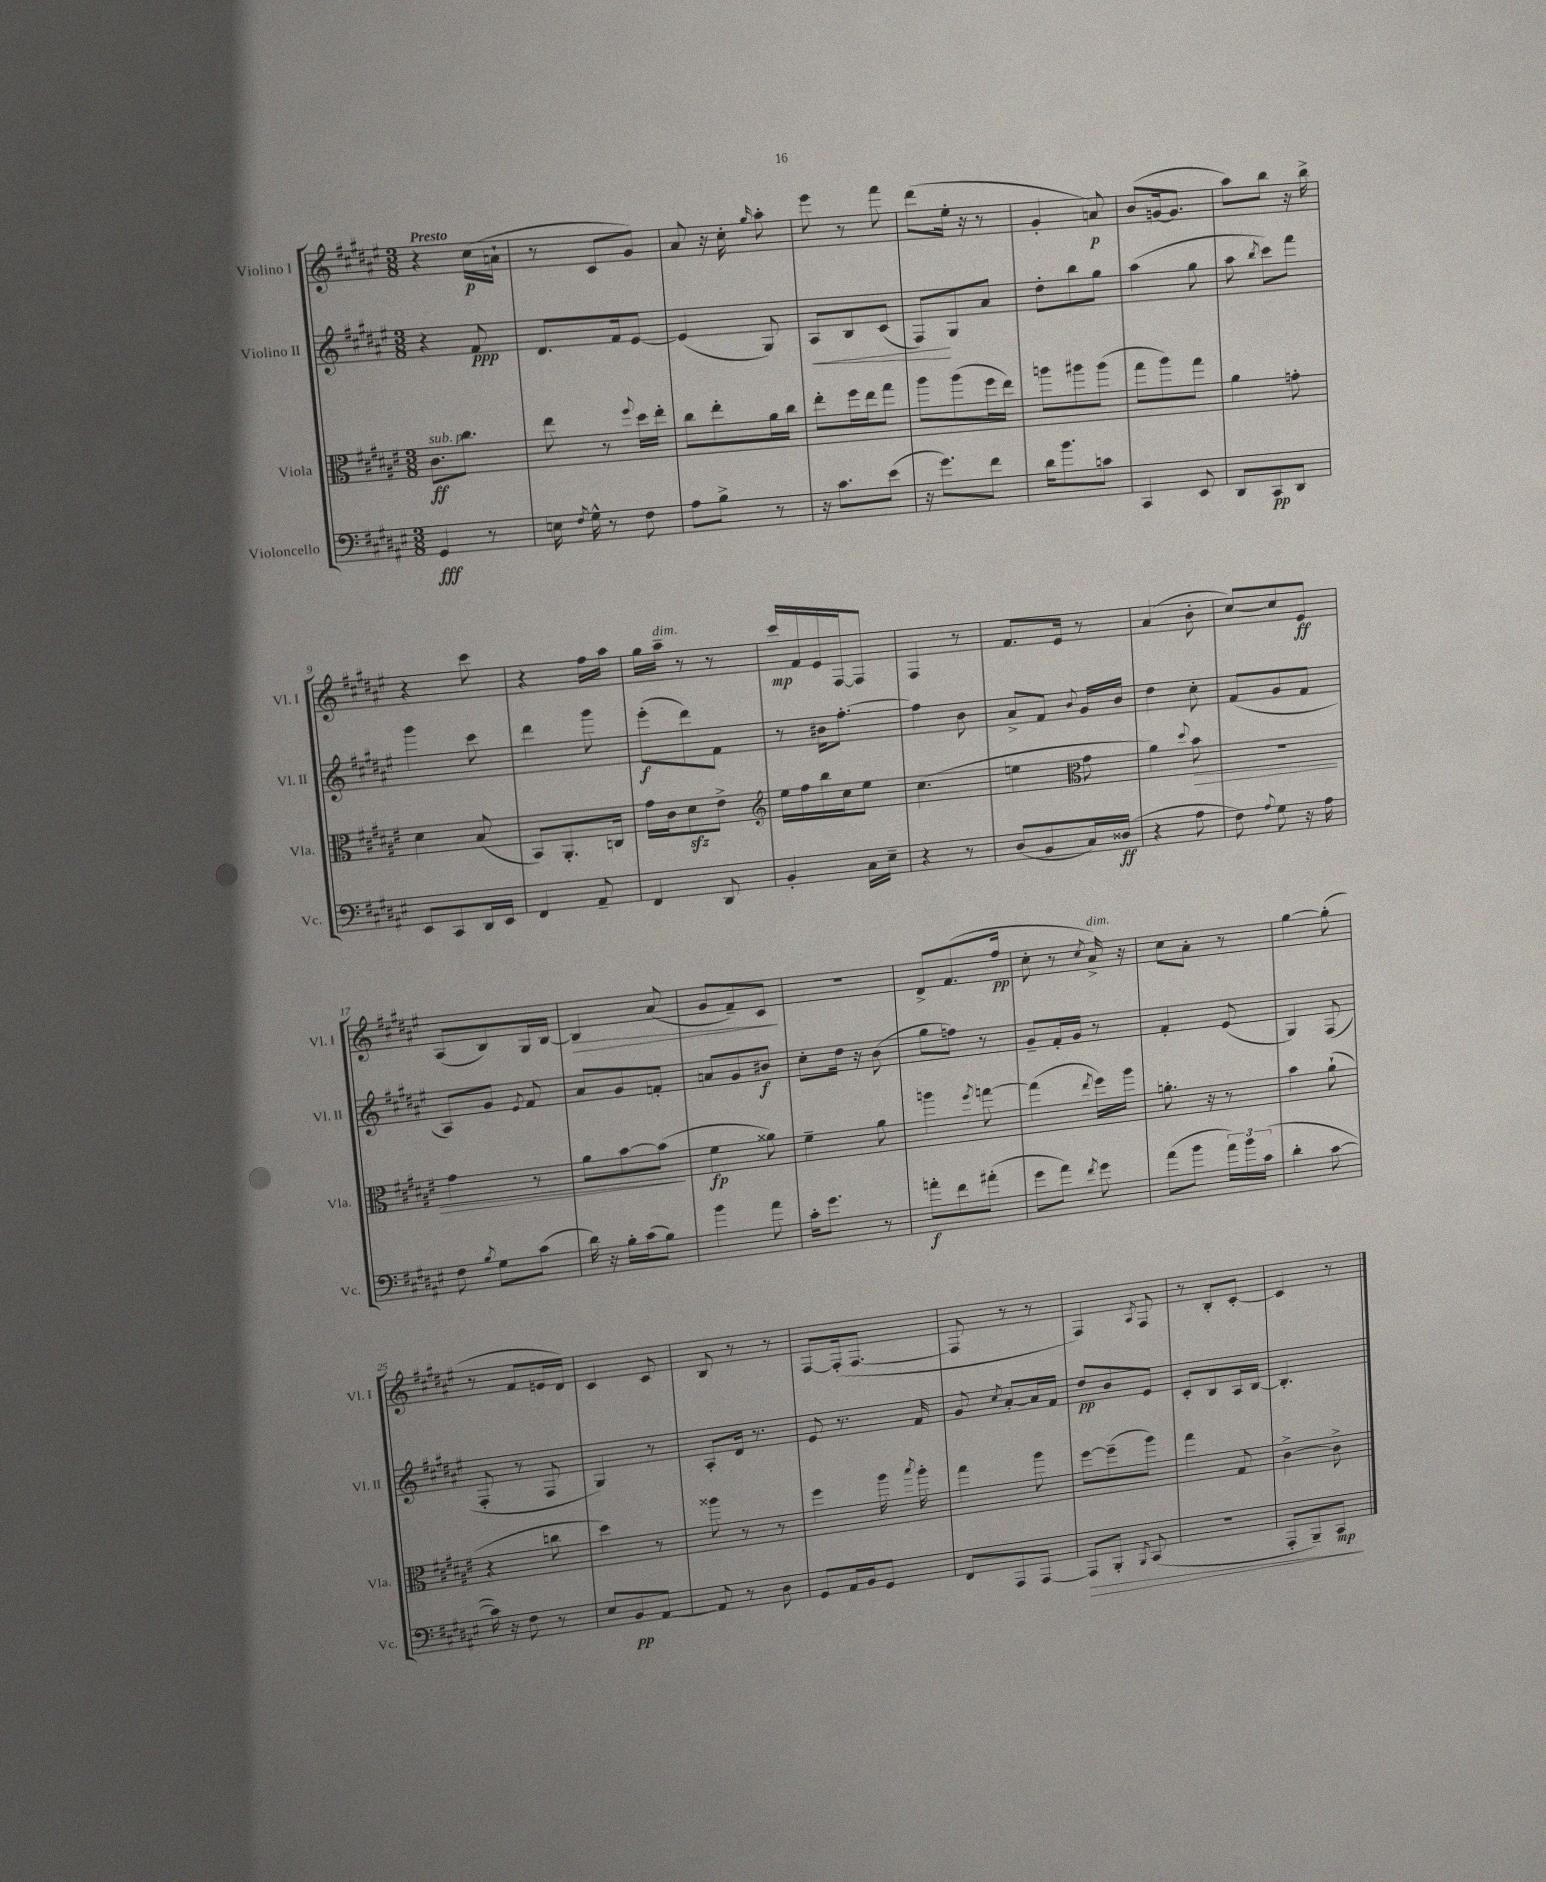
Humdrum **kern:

**kern	**dynam	**kern	**dynam	**kern	**dynam	**kern	**dynam
*part4	*part4	*part3	*part3	*part2	*part2	*part1	*part1
*staff4	*staff4	*staff3	*staff3	*staff2	*staff2	*staff1	*staff1
*I"Violoncello	*	*I"Viola	*	*I"Violino II	*	*I"Violino I	*
*I'Vc.	*	*I'Vla.	*	*I'Vl. II	*	*I'Vl. I	*
*clefF4	*	*clefC3	*	*clefG2	*	*clefG2	*
*k[f#c#g#d#a#e#]	*	*k[f#c#g#d#a#e#]	*	*k[f#c#g#d#a#e#]	*	*k[f#c#g#d#a#e#]	*
*M3/8	*	*M3/8	*	*M3/8	*	*M3/8	*
=1	=1	=1	=1	=1	=1	=1	=1
!	!	!	!	!	!	!LO:TX:a:B:t=Presto	!
!	!	!LO:TX:a:i:t=sub. p	!	!	!	!	!
4GG#/	fff	8.c#\L	ff	4r	.	4r	.
.	.	8.cc#\J	.	.	.	.	.
8r	.	.	.	8f#/	ppp	(16cc#\LL	p
.	.	.	.	.	.	16an`\JJ	.
=2	=2	=2	=2	=2	=2	=2	=2
16En\	.	8ee#\	.	8.d#/L	.	8r	.
8qF#/	.	.	.	.	.	.	.
16G#^^\	.	.	.	.	.	.	.
8r	.	8r	.	.	.	8c#/L	.
.	.	.	.	16f#/k	.	.	.
.	.	8qqff#/	.	.	.	.	.
8F#\	.	16dd#\LL	.	[8e#/J	.	8g#/J)	.
.	.	16ee#'\JJ	.	.	.	.	.
=3	=3	=3	=3	=3	=3	=3	=3
8A#\L	.	8cc#\L	.	(4e#/]	.	8a#/	.
8B^\J	.	8ee#'\	.	.	.	16r	.
.	.	.	.	.	.	16cc#'\	.
.	.	.	.	.	.	16qqgg#/	.
8r	.	16a#\L	.	8G#/)	.	8aa#'\	.
.	.	16cc#\JJ	.	.	.	.	.
=4	=4	=4	=4	=4	=4	=4	=4
!	!	!	!	!	!LO:HP:b	!	!
16r	.	8ee#'\L	.	8A#/L	<	8eee#\	.
8.c#\L	.	.	.	.	.	.	.
.	.	16ff#\L	.	8B/	.	8r	.
.	.	16ee#\J	.	.	.	.	.
(8e#\J	.	8gg#\J	.	(8c#/J	.	8fff#\	.
=5	=5	=5	=5	=5	=5	=5	=5
16r	.	8aa#\L	.	8F#/L)	.	(8ddd#\L	.
8.g#\L)	.	.	.	.	.	.	.
.	.	(8aa#\	.	8G#/	[	16ee#'\Jk	.
.	.	.	.	.	.	16r	.
8f#\J	.	16ff#\L	.	8a#/J	.	8r	.
.	.	16ee#\JJ)	.	.	.	.	.
=6	=6	=6	=6	=6	=6	=6	=6
16d#\KL	.	8aan\L	.	8dd#'\L	.	4g#'/	.
8.b\	.	.	.	.	.	.	.
.	.	8aa#X\	.	8bb\	.	.	.
8cn\J	.	(8aa#\J	.	8gg#\J	.	8an/)	p
=7	=7	=7	=7	=7	=7	=7	=7
4CC#/	.	8gg#\L	.	(4aa#\	.	(8b/L	.
.	.	8aa#\)	.	.	.	[16gn/k	.
.	.	.	.	.	.	8.g/J]	.
8EE#/	.	8gg#\J	.	8gg#\	.	.	.
=8	=8	=8	=8	=8	=8	=8	=8
8DD#/L	.	4a#\	.	8aa#\	.	8aa#\L)	.
.	.	.	.	8qbb/	.	.	.
8CC#/	pp	.	.	8ccc#\L)	.	8bb\J	.
8DD#/J	.	8gn'\	.	8fff#\J	.	16r	.
.	.	.	.	.	.	16bb^\	.
!!LO:LB:g=z
=9	=9	=9	=9	=9	=9	=9	=9
8EE#/L	.	4d#\	.	4ggg#\	.	4r	.
8CC#/	.	.	.	.	.	.	.
16DD#/L	.	(8B/	.	8ccc#\	.	8ccc#\	.
16EE#/JJ	.	.	.	.	.	.	.
=10	=10	=10	=10	=10	=10	=10	=10
4FF#/	.	8BB/L)	.	4ddd#\	.	4r	.
.	.	8.AA#'/	.	.	.	.	.
8AA#~/	.	.	.	8ggg#\	.	16ff#\LL	.
.	.	16Cn/Jk	.	.	.	16aa#\JJ	.
=11	=11	=11	=11	=11	=11	=11	=11
4FF#/	.	16g#\LL	.	(8eee#'\L	f	16gg#\LL	.
!	!	!	!	!	!	!LO:TX:a:i:t=dim.	!
.	.	16c#\J	.	.	.	16aa#~\JJ	.
.	.	8d#zz\	.	8ddd#\)	.	8r	.
8DD#/	.	8e#^\J	.	8f#\J	.	8r	.
=12	=12	=12	=12	=12	=12	=12	=12
*	*	*clefG2	*	*	*	*	*
4BB'/	.	16ee#\LL	.	8r	.	16ccc#/LL	mp
.	.	16ff#\	.	.	.	16f#/	.
.	.	16bb\	.	16b#X\KL	.	16e#/	.
.	.	16cc#\J	.	[8.ff#'\J	.	[16F#/J	.
16C#\LL	.	8ee#\J	.	.	.	8F#/J]	.
16E#~\JJ	.	.	.	.	.	.	.
=13	=13	=13	=13	=13	=13	=13	=13
4r	.	(4.cc#\	.	4ff#\]	.	4F#/	.
8r	.	.	.	8b\	.	8r	.
=14	=14	=14	=14	=14	=14	=14	=14
(8D#/L	.	4een\	.	8a#^/L	.	8.f#/L	.
8BB/	.	.	.	8f#/J	.	.	.
.	.	.	.	.	.	16e#/Jk	.
*	*	*clefC3	*	*	*	*	*
.	.	.	.	8qqb/	.	.	.
16C#/L)	.	8g#\	.	16g#/LL	.	8r	.
(16D##X/JJ	ff	.	.	16b/JJ	.	.	.
=15	=15	=15	=15	=15	=15	=15	=15
4r	.	4a#\)	.	4dd#\	.	(4a#/	.
.	.	8qqdd#/	.	.	.	.	.
!	!	!	!LO:HP:b	!	!	!	!
8A#\	.	8b\	>	8cc#'\	.	8b'\	.
=16	=16	=16	=16	=16	=16	=16	=16
8F#\)	.	4.r	.	(8f#/L	.	[8cc#/L)	.
8qqA#/	.	.	.	.	.	.	.
8G#\	.	.	.	8g#/	.	8cc#/]	.
16r	.	.	.	8f#/J	.	8e#/J	ff
16A#\	.	.	.	.	.	.	.
!!LO:LB:g=z
=17	=17	=17	=17	=17	=17	=17	=17
8F#\	.	4g#\	.	8A#/L)	.	(8A#/L	.
8qB/	.	.	.	.	.	.	.
8G#\L	.	.	.	8g#/J	.	8B/)	.
.	.	.	.	8qe#/	.	.	.
(8c#\J	.	8r	.	8f#/	.	16G#/L	.
.	.	.	.	.	.	[16B/JJ	.
=18	=18	=18	=18	=18	=18	=18	=18
!	!	!	!	!	!	!	!LO:HP:b
16d#\)	.	8a#\L	.	8a#/L	.	4B/]	>
16r	.	.	.	.	.	.	.
16B'\LL	.	[8b\	.	8g#/	.	.	.
(16c#\J	.	.	.	.	.	.	.
8B\J)	.	(8b\J]	.	8fn'/J	.	(8a#/	.
.	.	.	]	.	.	.	.
=19	=19	=19	=19	=19	=19	=19	=19
4b\	.	4f#\	fp	8an/L	.	8g#/L	.
.	.	.	.	8g#/	.	8f#~/)	.
8a#\	.	8a##X\)	.	8b#X/J	f	8c#/J	.
.	.	.	.	.	.	.	]
=20	=20	=20	=20	=20	=20	=20	=20
16c#'\KL	.	4f#~\	.	8cc#'\L	.	4.r	.
8.g#\J	.	.	.	.	.	.	.
.	.	.	.	16dd#\Jk	.	.	.
.	.	.	.	16r	.	.	.
8r	.	8a#\	.	(8b\	.	.	.
=21	=21	=21	=21	=21	=21	=21	=21
8an'\L	f	4aan\	.	8gg#\L	.	8d#^/L	.
8f#\	.	.	.	8ffn\J)	.	(8.f#/	.
.	.	8qff#/	.	.	.	.	.
(8a#X'\J	.	[8ggn\	.	8r	.	.	.
.	.	.	.	.	.	16ff#/Jk	pp
=22	=22	=22	=22	=22	=22	=22	=22
8g#\L	.	(4gg\]	.	8g#~/L	.	8cc#'\	.
8a#\J)	.	.	.	16f#'/L	.	8r	.
.	.	.	.	16g#/JJ	.	.	.
8qf#/	.	8qee#/	.	.	.	8qcc#/	.
!	!	!	!	!	!	!LO:TX:a:i:t=dim.	!
8g#\	.	16ff#\LL)	.	8r	.	16a#^/)	.
.	.	16aa#\JJ	.	.	.	16r	.
=23	=23	=23	=23	=23	=23	=23	=23
(8a#\L	.	8.an'\	.	4f#'/	.	8cc#\L	.
8b\J	.	.	.	.	.	8a#'\J	.
.	.	16r	.	.	.	.	.
24a#\LL)	.	8r	.	(8e#/	.	8r	.
24b\	.	.	.	.	.	.	.
(24c#\JJ	.	.	.	.	.	.	.
=24	=24	=24	=24	=24	=24	=24	=24
4d#'\	.	4b\	.	4G#/)	.	[4gg#\	.
[8c#\	.	(8a#`\	.	(8F#/	.	(8gg#'\]	.
!!LO:LB:g=z
=25	=25	=25	=25	=25	=25	=25	=25
16c#\])	.	4r	.	8F#'/	.	8r	.
16r	.	.	.	.	.	.	.
8F#\	.	.	.	8r	.	8f#/L	.
8r	.	8ccn\	.	8F#/	.	16en/L	.
.	.	.	.	.	.	16d#/JJ)	.
=26	=26	=26	=26	=26	=26	=26	=26
8E#/L	.	4dd#\)	.	4G#/)	.	4c#/	.
8BB/	pp	.	.	.	.	.	.
[8AA#/J	.	8r	.	8r	.	8c#/	.
=27	=27	=27	=27	=27	=27	=27	=27
8AA#/]	.	8aa##X\	.	8A#'/L	.	8B/	.
8r	.	8r	.	16d#/Jk	.	8r	.
.	.	.	.	8.r	.	.	.
8D#\	.	8r	.	.	.	8r	.
=28	=28	=28	=28	=28	=28	=28	=28
8GG#/L	.	4ff#\	.	8e#/	.	[8F#/L	.
16AA#/L	.	.	.	8.r	.	(16F#'/k]	.
16BB/J	.	.	.	.	.	[8.F#/J	.
8GG#/J	.	16aa#\	.	.	.	.	.
.	.	8qbb/	.	.	.	.	.
.	.	16aa#'\	.	16f#/	.	.	.
=29	=29	=29	=29	=29	=29	=29	=29
8FF#/L	.	4gg#\	.	8g#/	.	8F#/]	.
.	.	.	.	8qcc#/	.	.	.
8AAA#/	.	.	.	[8a#'/L	.	8r	.
[8AAA#/J	.	8aa#\	.	16a#/L]	.	8r	.
.	.	.	.	16f#/JJ	.	.	.
=30	=30	=30	=30	=30	=30	=30	=30
!	!LO:HP:b	!	!	!	!	!	!
8AAA#/L]	>	[8ff#\L	.	8dd#/L	pp	4F#/)	.
8BBB'/J	.	(8ff#~\]	.	8b/	.	.	.
8qBBB/	.	.	.	.	.	8qA#/	.
(8CC#/	.	8aa#\J)	.	8e#/J	.	8F#/	.
=31	=31	=31	=31	=31	=31	=31	=31
4.r	.	4gg#\	.	8c#'/L	.	8r	.
.	.	.	.	8B/	.	8B'/L	.
.	.	8G#/	.	16A#/L	.	[8c#'/J	.
.	.	.	.	[16B/JJ	.	.	.
=32	=32	=32	=32	=32	=32	=32	=32
8AAA#'/L	.	[4c#^\	.	4.B'/]	.	4c#/]	.
8BBB~/)	.	.	.	.	.	.	.
8CC#/J	mp	8c#^\]	.	.	.	8r	.
.	]	.	.	.	.	.	.
==	==	==	==	==	==	==	==
*-	*-	*-	*-	*-	*-	*-	*-
